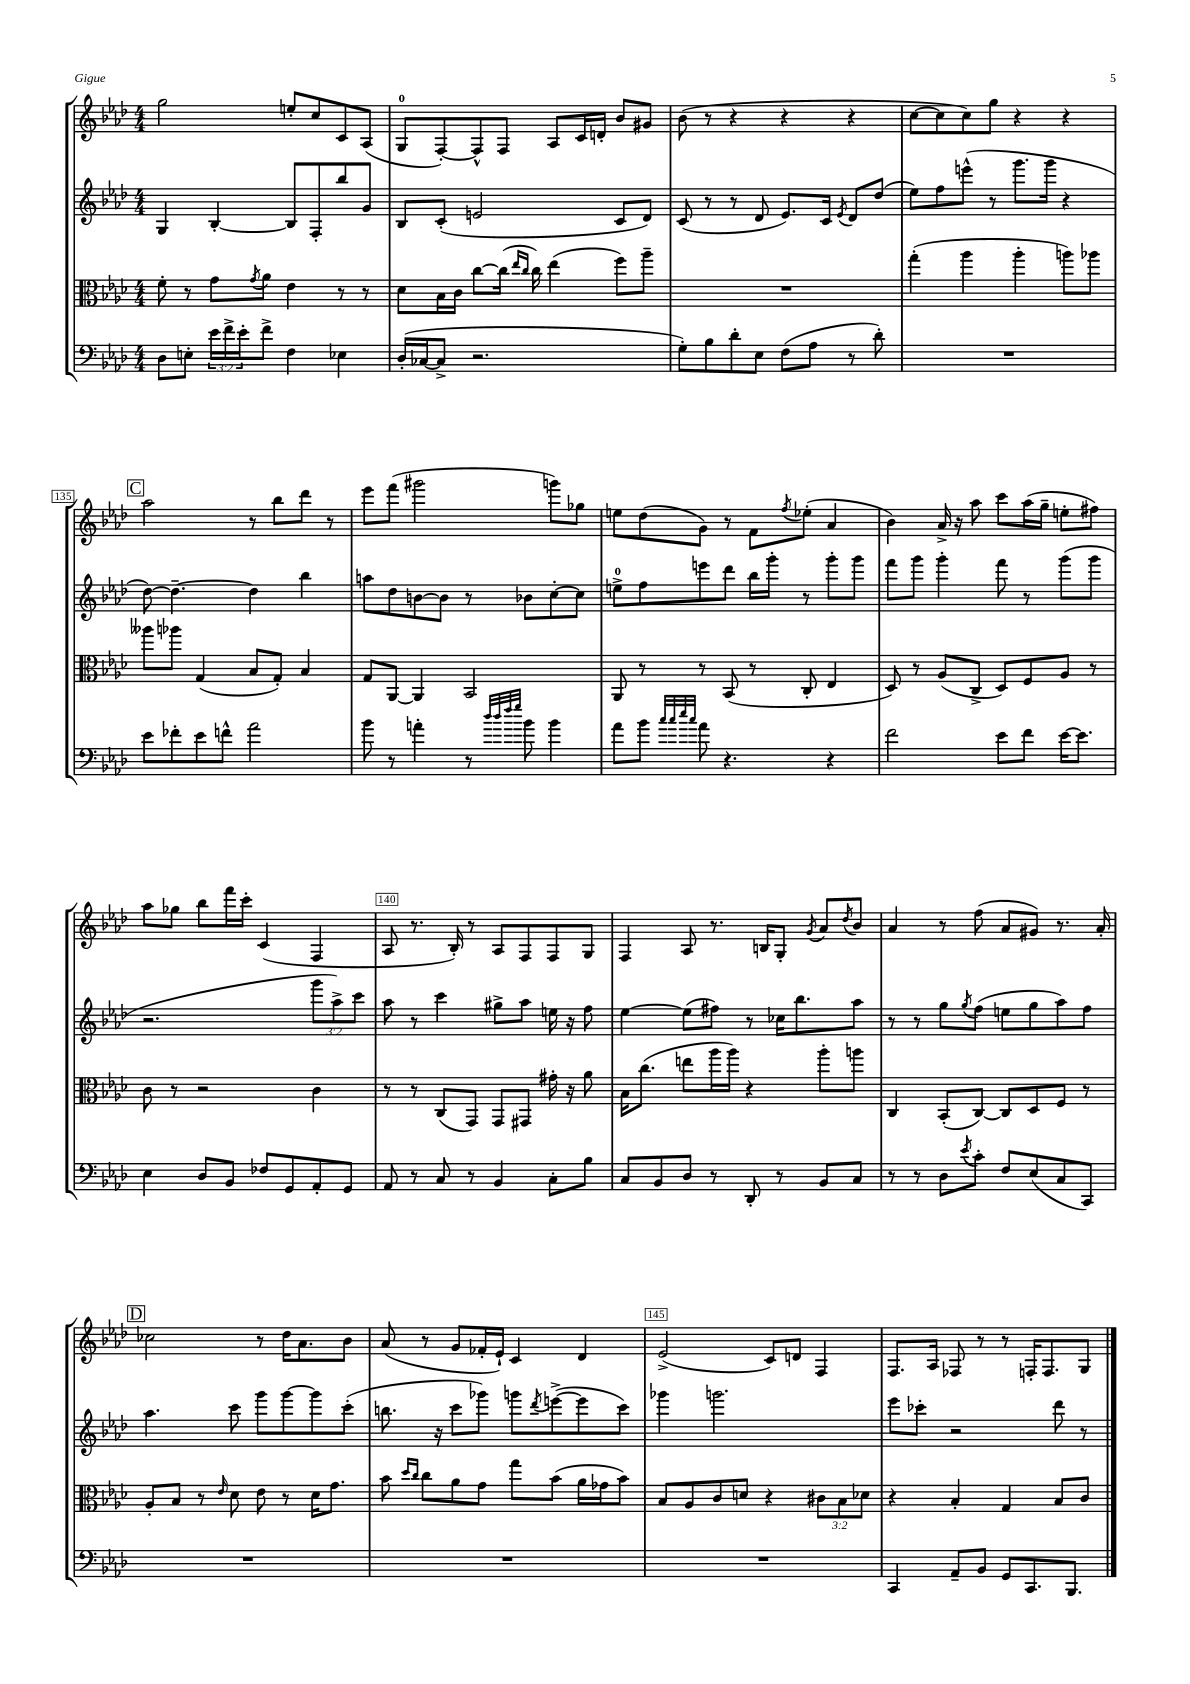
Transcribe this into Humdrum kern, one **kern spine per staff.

**kern	**kern	**kern	**kern
*part4	*part3	*part2	*part1
*staff4	*staff3	*staff2	*staff1
*clefF4	*clefC3	*clefG2	*clefG2
*k[b-e-a-d-]	*k[b-e-a-d-]	*k[b-e-a-d-]	*k[b-e-a-d-]
*M4/4	*M4/4	*M4/4	*M4/4
=131	=131	=131	=131
8D-\L	8f'\	4G/	2gg\
8En'\J	8r	.	.
24e-\LL	8g\L	[4B-'/	.
24f^\	.	.	.
24e-'\J	.	.	.
.	8qg/	.	.
8f^\J	8a-\J	.	.
4F\	4e-\	8B-/L]	8een'/L
.	.	8F'/	8cc/
4E-X\	8r	8bb-/	8c/
.	8r	8g/J	(8A-/J
=132	=132	=132	=132
(16D-'/LL	8d-\L	8B-/L	8G/L
[16C-X/J	.	.	.
8C-^/J]	16B-\L	(8c'/J	[8F'/)
.	16c\JJ	.	.
2.r	[8cc\L	2en/	8F^^/]
.	(16cc\Jk]	.	8F/J
.	16qqee-/LL	.	.
.	16qqcc/JJ	.	.
.	16cc\)	.	.
.	(4ee-\	.	8A-/L
.	.	.	16c/L
.	.	.	16dn'/JJ
.	8ff\L)	8c/L	8b-/L
.	8aa-~\J	8d-/J)	8g#X/J
=133	=133	=133	=133
8G'\L)	1r	(8c/	(8b-\
8B-\	.	8r	8r
8d-'\	.	8r	4r
8E-\J	.	8d-/	.
(8F\L	.	8.e-/L)	4r
8A-\J	.	.	.
.	.	16c/Jk	.
.	.	8qe-/	.
8r	.	8d-/L	4r
8d-'\)	.	(8dd-/J	.
=134	=134	=134	=134
1r	(4gg'\	8ee-\L)	[8cc\L
.	.	8ff\	8cc\]
.	4aa-\	(8eeen^^\J	8cc\)
.	.	8r	8gg\J
.	4aa-'\	8.ggg\L	4r
.	.	16ggg\Jk	.
.	8aan\L)	4r	4r
.	8aa-X\J	.	.
!!LO:LB:g=z
!!LO:REH:place=s1:t=C
=135	=135	=135	=135
8e-\L	8aa--X\L	[8dd-\)	2aa-\
8f-X'\	8aa-X\J	4.dd-~\_	.
8e-\	(4G/	.	.
8fn^^\J	.	.	.
2a-\	8B-/L	4dd-\]	8r
.	8G'/J)	.	8bb-\L
.	4B-/	4bb-\	8ddd-\J
.	.	.	8r
=136	=136	=136	=136
8b-\	8G/L	8aan\L	8eee-\L
8r	[8AA-/J	8dd-\	(8fff\J
4an'\	4AA-/]	[8bn\	2ggg#X\
.	.	8b\J]	.
8r	2BB-/	8r	.
32qqdd-/LLL	.	.	.
32qqdd-/	.	.	.
32qqff/	.	.	.
32qqgg/JJJ	.	.	.
8b-\	.	8b-X\L	.
4b-\	.	[8cc'\	8gggn\L)
.	.	8cc\J]	8gg-X\J
=137	=137	=137	=137
8a-\L	8AA-/	8een^\L	8een\L
8b-\J	8r	8ff\	(8dd-\
32qqcc/LLL	.	.	.
32qqcc/	.	.	.
32qqee-/	.	.	.
32qqcc/JJJ	.	.	.
8a-\	8r	8eeen\	8g\J)
4.r	(8BB-/	8ddd-\J	8r
.	8r	16bb-\LL	8f\L
.	.	16ggg'\JJ	.
.	.	.	8qff/
.	8C'/	8r	(8ee-X'\J
4r	4E-/	8ggg'\L	4a-/
.	.	8ggg\J	.
=138	=138	=138	=138
2f\	8D-/)	8fff\L	4b-\)
.	8r	8ggg\J	.
.	(8A-/L	4ggg'\	16a-^/
.	.	.	16r
.	8C^/J	.	8aa-\
8e-\L	8D-/L)	8fff\	8ccc\L
8f\J	8F/	8r	(16aa-\L
.	.	.	16gg~\JJ
[16e-\KL	8A-/J	(8ggg\L	8een'\L
8.e-\J]	.	.	.
.	8r	8ggg\J	8ff#X\J)
!!LO:LB:g=z
=139	=139	=139	=139
4E-\	8c\	2.r	8aa-\L
.	8r	.	8gg-X\J
8D-/L	2r	.	8bb-\L
8BB-/J	.	.	16fff\L
.	.	.	16ccc'\JJ
8F-X/L	.	.	(4c/
8GG/	.	.	.
8AA-'/	4c\	12ggg\L	4F/
.	.	12aa-^\)	.
8GG/J	.	.	.
.	.	12ccc\J	.
=140	=140	=140	=140
8AA-/	8r	8aa-\	8A-/
8r	8r	8r	8.r
8C/	(8C/L	4ccc\	.
.	.	.	16B-'/)
8r	8GG/J)	.	8r
4BB-/	8GG/L	8gg#X^\L	8A-/L
.	8GG#X/J	8aa-\J	8F/
8C'\L	16g#X'\	16een\	8F/
.	16r	16r	.
8B-\J	8a-\	8ff\	8G/J
=141	=141	=141	=141
8C/L	16B-\KL	[4ee-\	4F/
.	(8.cc\J	.	.
8BB-/	.	.	.
8D-/J	8een\L	(8ee-\L]	8A-/
8r	16aa-\L	8ff#X\J)	8.r
.	16aa-\JJ)	.	.
8DD-'/	4r	8r	.
.	.	.	16Bn/KL
8r	.	16cc-X\KL	8G'/J
.	.	8.bb-\	.
.	.	.	8qg/
8BB-/L	8aa-'\L	.	8a-/L
.	.	.	8qdd-/
8C/J	8aan\J	8aa-\J	8b-/J
=142	=142	=142	=142
8r	4C/	8r	4a-/
8r	.	8r	.
8D-\L	(8BB-'/L	8gg\L	8r
8qe-/	.	8qgg/	.
8c'\J	[8C/J)	(8ff\J	(8ff\
8F/L	8C/L]	8een\L	8a-/L
(8E-/	8D-/	8gg\	8g#X/J)
8C/	8F/J	8aa-\)	8.r
8CC/J)	8r	8ff\J	.
.	.	.	16a-'/
!!LO:LB:g=z
!!LO:REH:place=s1:t=D
=143	=143	=143	=143
1r	8A-'/L	4.aa-\	2cc-X\
.	8B-/J	.	.
.	8r	.	.
.	16qqe-/	.	.
.	8d-\	8ccc\	.
.	8e-\	8ggg\L	8r
.	8r	[8ggg\	16dd-\KL
.	.	.	8.a-\
.	16d-\KL	8ggg\]	.
.	8.g\J	.	.
.	.	(8ccc'\J	8b-\J
=144	=144	=144	=144
1r	8b-\	8.bbn\	(8a-/
.	16qqdd-/LL	.	.
.	16qqcc/JJ	.	.
.	8cc\L	.	8r
.	.	16r	.
.	8a-\	8ccc\L	8g/L
.	8g\J	8ggg-X\J)	16f-X'/L
.	.	.	16e-`/JJ)
.	8gg\L	8gggn\L	4c/
.	.	8qddd-/	.
.	(8b-\J	([8eeen^\	.
.	16a-\LL	8eee\]	4d-/
.	16g-X\J	.	.
.	8b-\J)	8ccc\J)	.
=145	=145	=145	=145
1r	8B-/L	4ggg-X\	(2e-^/
.	8A-/	.	.
.	8c/	2.gggn\	.
.	8dn/J	.	.
.	4r	.	8c/L)
.	.	.	8dn/J
.	12c#X\L	.	4F/
.	12B-\	.	.
.	12d-X\J	.	.
=146	=146	=146	=146
4CC/	4r	8eee-\L	8.F/L
.	.	8ccc-X'\J	.
.	.	.	16A-/Jk
8AA-~/L	4B-'/	2r	8F-X/
8BB-/J	.	.	8r
8GG/L	4G/	.	8r
8.CC/	.	.	16Fn'/KL
.	.	.	8.F/
.	8B-/L	8ddd-\	.
8.BBB-/J	.	.	.
.	8c/J	8r	8G/J
==	==	==	==
*-	*-	*-	*-
